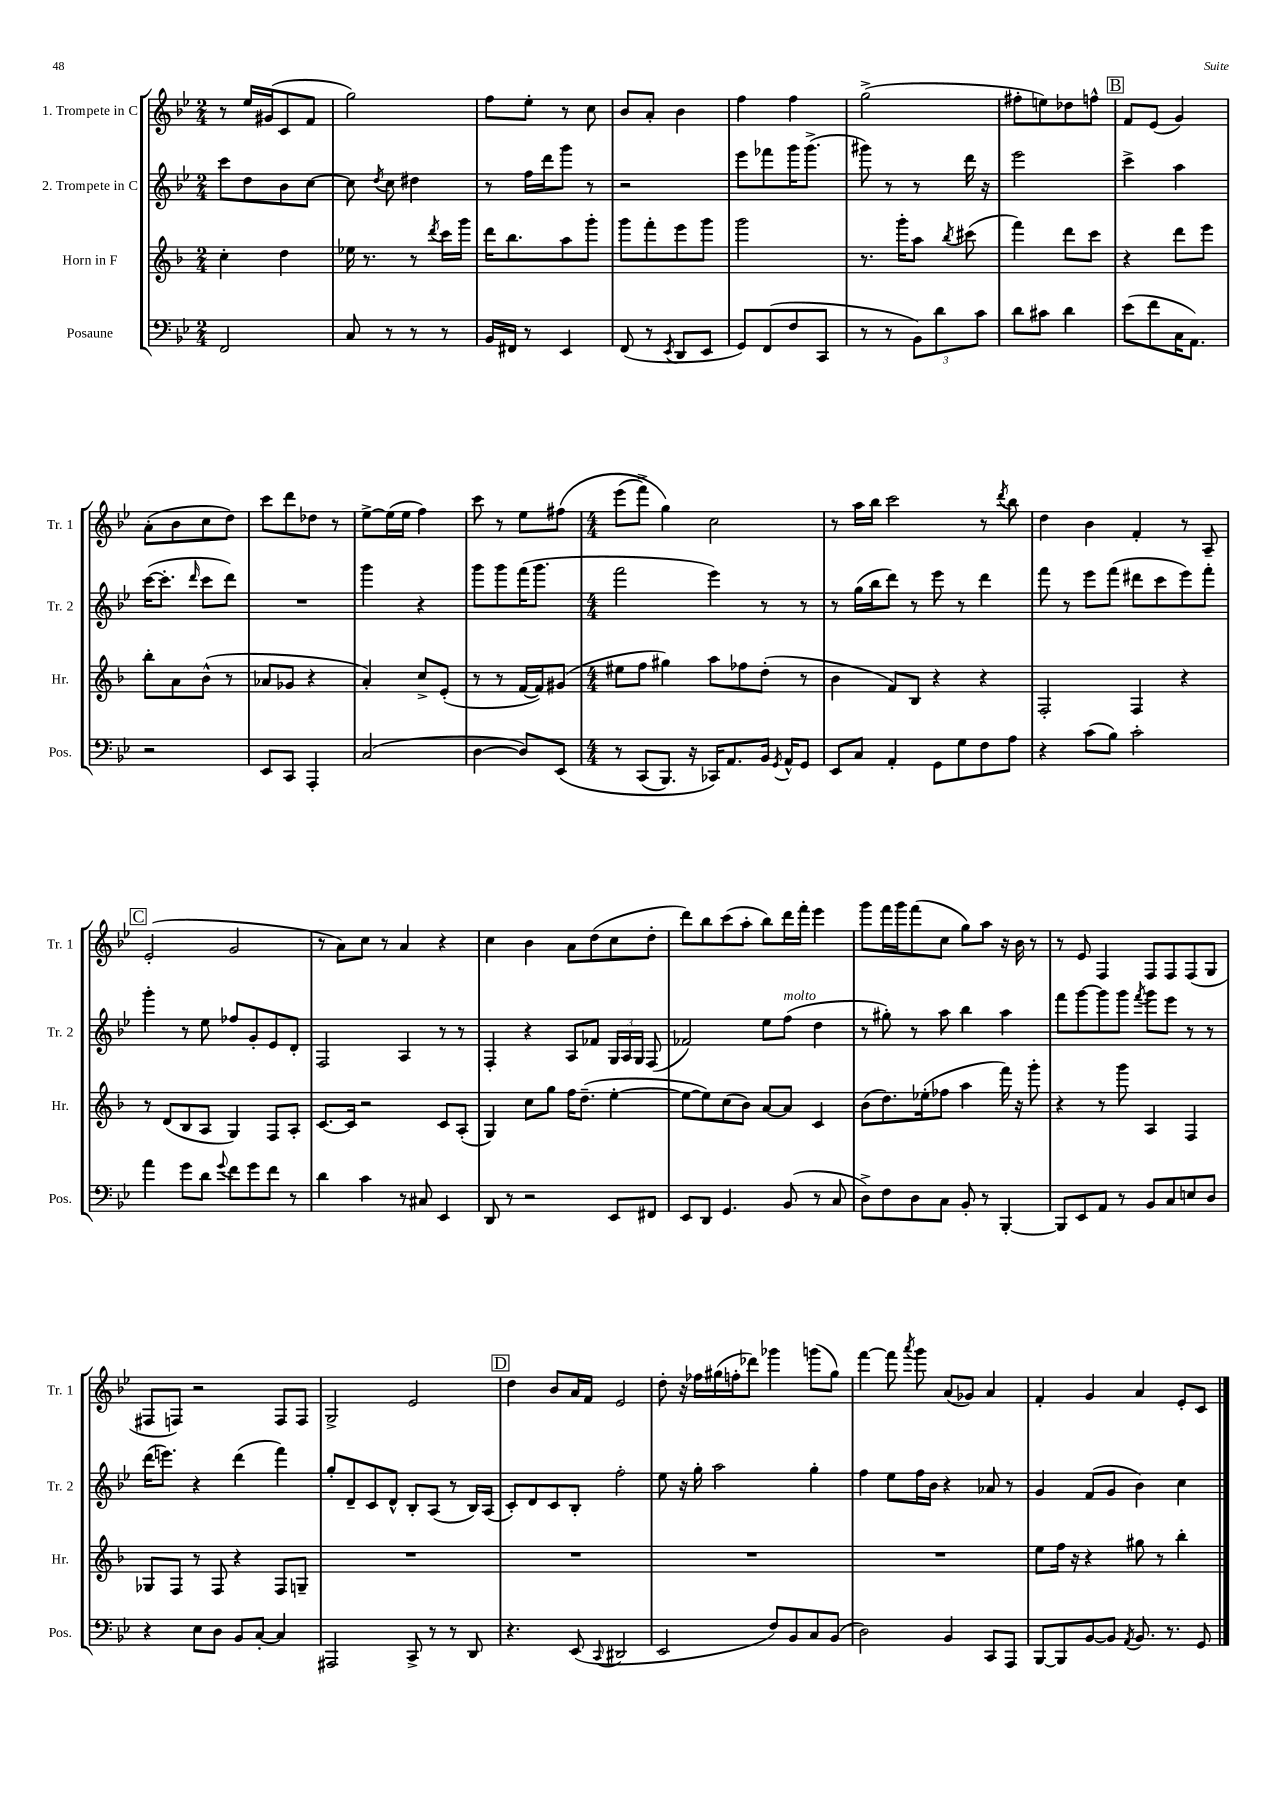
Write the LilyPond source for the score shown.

<<
\new StaffGroup <<
\new Staff = "s0" \with { instrumentName = "1. Trompete in C" shortInstrumentName = "Tr. 1" } {
    \clef treble \key bes \major \numericTimeSignature \time 2/4
    \autoBeamOff r8 ees''16[ gis'16( c'8 f'8] |
    g''2) |
    f''8[ ees''8]-. r8 c''8 |
    bes'8[ a'8]-. bes'4 |
    f''4 f''4 |
    g''2->( |
    fis''8[-. e''8) des''8 f''8]-^ |
    \mark \markup { \box "B" } f'8[ ees'8]( g'4) |
    a'8[-.( bes'8 c''8 d''8]) |
    c'''8[ d'''8 des''8] r8 |
    ees''8[~-> ees''16( ees''16] f''4) |
    c'''8 r8 ees''8[ fis''8]\( |
    \numericTimeSignature \time 4/4 ees'''8[( f'''8]->) g''4\) c''2 |
    r8 a''16[ bes''16] c'''2 r8 \acciaccatura { d'''8 } bes''8 |
    d''4 bes'4 f'4-. r8 a8-- |
    \mark \markup { \box "C" } ees'2-.( g'2 |
    r8 a'8[) c''8] r8 a'4 r4 |
    c''4 bes'4 a'8[ d''8( c''8 d''8]-. |
    d'''8[) bes''8 c'''8( a''8]-. bes''8[) d'''16 f'''16]-. ees'''4 |
    g'''8[ f'''16 g'''16 f'''8( c''8] g''8[) a''8] r16 bes'16 r8 |
    r8 ees'8 f4 f8[ f8 f8( g8] |
    fis8[ f8]) r2 f8[ f8] |
    g2-> ees'2 |
    \mark \markup { \box "D" } d''4 bes'8[ a'16 f'16] ees'2 |
    d''8-. r16 fes''16[ gis''16( f''16-. des'''8]) ges'''4 g'''8[( gis''8]) |
    f'''4~ f'''8 \acciaccatura { a'''8 } g'''8 a'8[( ges'8]) a'4 |
    f'4-. g'4 a'4 ees'8[-. c'8] \bar "|." |
}
\new Staff = "s1" \with { instrumentName = "2. Trompete in C" shortInstrumentName = "Tr. 2" } {
    \clef treble \key bes \major \numericTimeSignature \time 2/4
    \autoBeamOff c'''8[ d''8 bes'8 c''8]~ |
    c''8 \acciaccatura { d''8 } c''8 dis''4 |
    r8 f''16[ d'''16 g'''8] r8 |
    r2 |
    ees'''8[ fes'''8 g'''16 g'''8.]->( |
    gis'''8) r8 r8 d'''16 r16 |
    ees'''2 |
    \mark \markup { \box "B" } c'''4-> a''4 |
    c'''16[~( c'''8.]-. \grace { d'''16 } c'''8[ d'''8]) |
    R2 |
    g'''4 r4 |
    g'''8[ g'''8 f'''16( g'''8.] |
    \numericTimeSignature \time 4/4 f'''2 ees'''4) r8 r8 |
    r8 g''16[( bes''16 d'''8]) r8 ees'''8 r8 d'''4 |
    f'''8 r8 ees'''8[ f'''8]( dis'''8[ c'''8 ees'''8) f'''8]-. |
    \mark \markup { \box "C" } g'''4-. r8 ees''8 fes''8[ g'8-. ees'8 d'8]-. |
    f2 a4 r8 r8 |
    f4-. r4 a8[ fes'8] \tuplet 3/2 { g16[ a16 g16] } f8( |
    fes'2) ees''8[ f''8]^\markup { \italic "molto" }( d''4 |
    r8 gis''8-.) r8 a''8 bes''4 a''4 |
    f'''8[ g'''8~ g'''8 g'''8] \acciaccatura { f'''8 } g'''8[ ees'''8] r8 r8 |
    d'''16[( e'''8.]) r4 d'''4( f'''4) |
    g''8[-. d'8-- c'8 d'8]-^ bes8[-. a8]( r8 bes16[) a16]( |
    \mark \markup { \box "D" } c'8[-.) d'8 c'8 bes8]-. f''2-. |
    ees''8 r16 g''16-. a''2 g''4-. |
    f''4 ees''8[ f''16 bes'16] r4 aes'8 r8 |
    g'4 f'8[( g'8] bes'4) c''4 \bar "|." |
}
\new Staff = "s2" \with { instrumentName = "Horn in F" shortInstrumentName = "Hr." } {
    \clef treble \key f \major \numericTimeSignature \time 2/4
    \autoBeamOff c''4-. d''4 |
    ees''16 r8. r8 \acciaccatura { d'''8 } c'''16[ g'''16] |
    d'''16[ bes''8. a''8 g'''8]-. |
    g'''8[ f'''8-. e'''8 g'''8] |
    g'''2 |
    r8. g'''16[-. a''8] \acciaccatura { bes''8 } cis'''8( |
    f'''4) d'''8[ c'''8] |
    \mark \markup { \box "B" } r4 d'''8[ e'''8] |
    bes''8[-. a'8 bes'8]-^( r8 |
    aes'8[ ges'8] r4 |
    a'4-.) c''8[-> e'8]-.( |
    r8 r8 f'16[~ f'16) gis'8]( |
    \numericTimeSignature \time 4/4 eis''8[ f''8] gis''4) a''8[ fes''8 d''8]-.( r8 |
    bes'4 f'8[) bes8] r4 r4 |
    f2-. f4 r4 |
    \mark \markup { \box "C" } r8 d'8[( bes8 a8] g4) f8[ a8]-. |
    c'8.[~ c'16] r2 c'8[ a8]-.( |
    g4) c''8[ g''8] f''16[ d''8.]--( e''4~-. |
    e''8[~ e''8) c''8( bes'8]) a'8[~ a'8] c'4 |
    bes'8[( d''8.) ees''16-.( fes''8] a''4 f'''16) r16 g'''8-. |
    r4 r8 g'''8 a4 f4 |
    ges8[ f8] r8 f8 r4 f8[ g8]-- |
    R1 |
    \mark \markup { \box "D" } R1 |
    R1 |
    R1 |
    e''8[ f''16] r16 r4 gis''8 r8 bes''4-. \bar "|." |
}
\new Staff = "s3" \with { instrumentName = "Posaune" shortInstrumentName = "Pos." } {
    \clef bass \key bes \major \numericTimeSignature \time 2/4
    \autoBeamOff f,2 |
    c8 r8 r8 r8 |
    bes,16[ fis,16] r8 ees,4 |
    f,8( r8 \acciaccatura { ees,8 } d,8[ ees,8] |
    g,8[) f,8( f8 c,8] |
    r8 r8 \tuplet 3/2 { bes,8[) d'8 c'8] } |
    d'8[ cis'8] d'4 |
    \mark \markup { \box "B" } ees'8[( f'8 c16 a,8.]) |
    r2 |
    ees,8[ c,8] a,,4-. |
    c2( |
    d4~ d8[) ees,8]\( |
    \numericTimeSignature \time 4/4 r8 c,8[( bes,,8.]) r16 ces,16[\) a,8. bes,16] \acciaccatura { g,8 } a,16[-^ g,8] |
    ees,8[ c8] a,4-. g,8[ g8 f8 a8] |
    r4 c'8[( bes8]) c'2-. |
    \mark \markup { \box "C" } a'4 g'8[ d'8] \appoggiatura { g'8 } f'8[ g'8 f'8] r8 |
    d'4 c'4 r8 cis8 ees,4 |
    d,8 r8 r2 ees,8[ fis,8] |
    ees,8[ d,8] g,4. bes,8( r8 c8 |
    d8[->) f8 d8 c8] bes,8-. r8 bes,,4~-. |
    bes,,8[ ees,8 a,8] r8 bes,8[ c8 e8 d8] |
    r4 ees8[ d8] bes,8[ c8]~-. c4 |
    ais,,2 c,8-> r8 r8 d,8 |
    \mark \markup { \box "D" } r4. ees,8( \appoggiatura { c,8 } dis,2 |
    ees,2 f8[) bes,8 c8 bes,8]( |
    d2) bes,4 c,8[ a,,8] |
    bes,,8[~ bes,,8 bes,8~ bes,8] \acciaccatura { a,8 } bes,8. r8. g,8 \bar "|." |
}
>>
>>
\layout { \context { \Score \remove "Bar_number_engraver" } }
